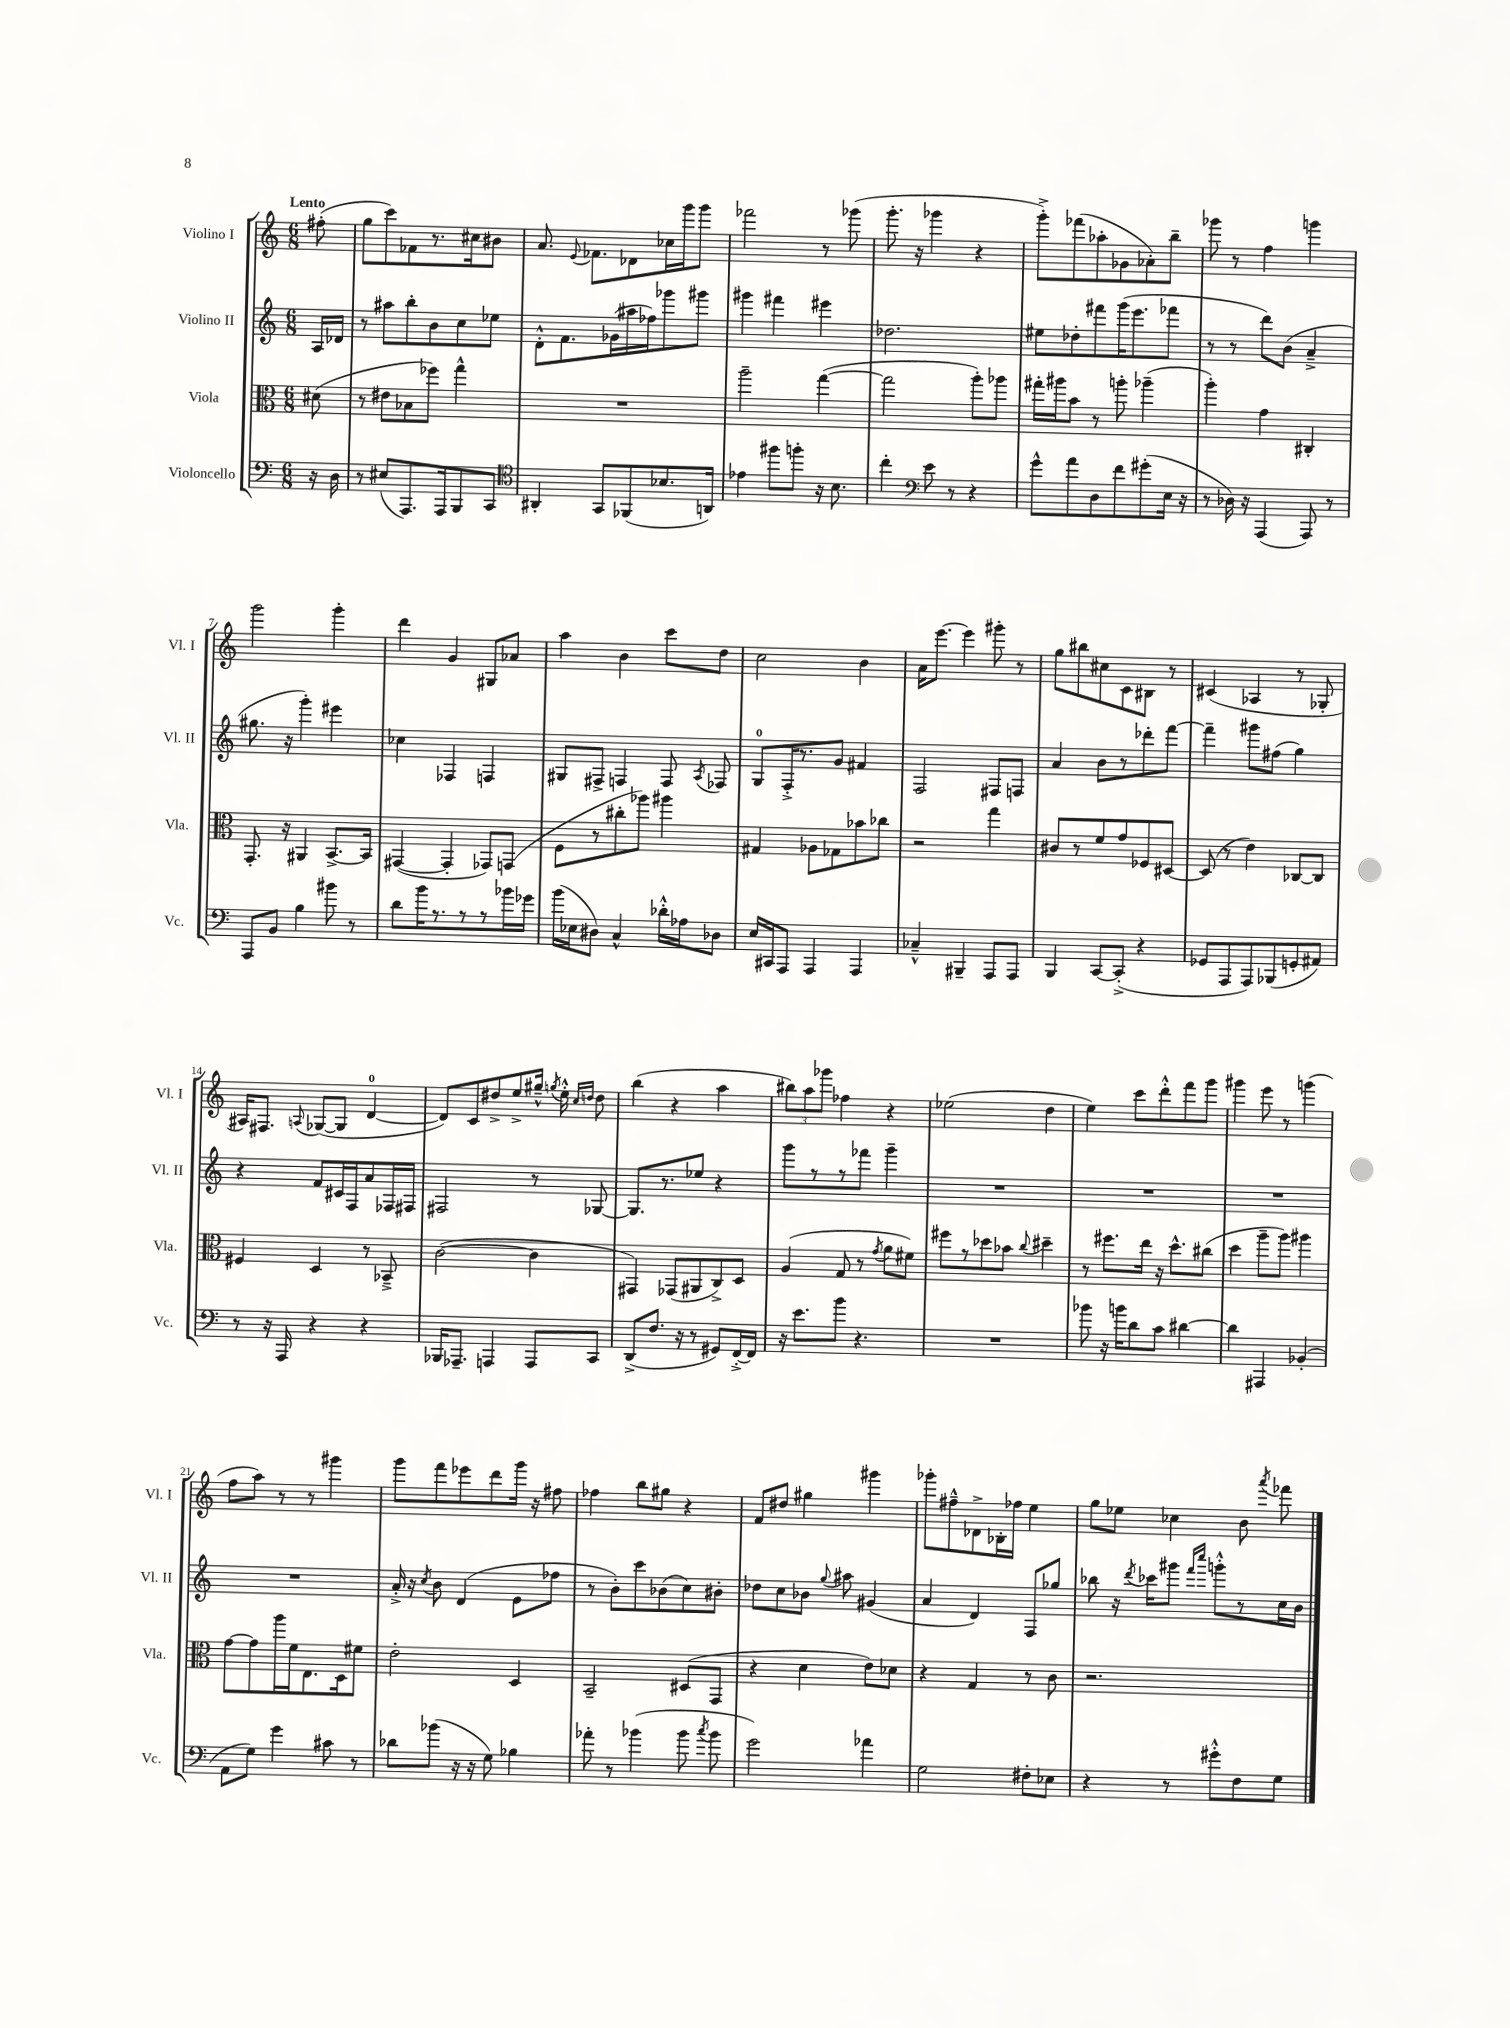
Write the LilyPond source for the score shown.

<<
\new StaffGroup <<
\new Staff = "s0" \with { instrumentName = "Violino I" shortInstrumentName = "Vl. I" } {
    \clef treble \key c \major \numericTimeSignature \time 6/8 \partial 8 \tempo "Lento"
    \autoBeamOff fis''8-.( |
    g''8[ c'''8) fes'8 r8. cis''16 bis'8] |
    a'8. \appoggiatura { e'8 } fes'8.[ des'8 ces''16 g'''16 g'''8] |
    fes'''2 r8 ges'''8( |
    g'''8.-. r16 ges'''4 r4 |
    g'''8[-.->) fes'''8( aes''8-. ges'8 aes'8-.) b''8]-- |
    ges'''8 r8 f''4 g'''4 |
    g'''2 g'''4-. |
    d'''4 g'4 gis8[ aes'8] |
    a''4 b'4 c'''8[ d''8] |
    c''2 b'4 |
    a'16[ e'''8.]~ e'''4 gis'''8-. r8 |
    g''8[ bis''8 cis''8 c'8 bis8] r8 |
    cis'4( aes4 r8 ges8-. |
    ais16[) fis8.] \appoggiatura { a8 } ges8[~( ges8] d'4-0~ |
    d'8[) c'8 dis''8-> e''8-> gis''16]---^ \acciaccatura { g''8 } e''16-.-^ \grace { c''16[ d''16] } d''8 |
    b''4( r4 a''4 |
    \tuplet 3/2 { bis''8[) a''8 ges'''8] } fes''4 r4 |
    ees''2( d''4 |
    e''4) c'''8[ d'''8-.-^ f'''8 g'''8] |
    gis'''4 e'''8 r8 g'''4( |
    f''8[ a''8]) r8 r8 gis'''4 |
    g'''8[ f'''8 ees'''8 d'''8 g'''16] r16 fis''8 |
    fes''4 b''8[ gis''8] r4 |
    f'8[ dis''8] gis''4 gis'''4 |
    ges'''8[-. fis''8---^ des'8-> bes16-. fes''16] e''4 |
    g''8[ ees''8] ces''4 b'8 \acciaccatura { a'''8 } fes'''8 \bar "|." |
}
\new Staff = "s1" \with { instrumentName = "Violino II" shortInstrumentName = "Vl. II" } {
    \clef treble \key c \major \numericTimeSignature \time 6/8 \partial 8
    \autoBeamOff a16[ des'16] |
    r8 ais''8[ b''8-. b'8 c''8 ees''8] |
    d'8[-.-^ f'8. ges'16( ais''16 fes''16) ges'''8 gis'''8] |
    gis'''4 fis'''4 eis'''4 |
    des''2. |
    eis''8[ des''8-. fis'''8 g'''16( e'''8. fes'''8] |
    r8 r8 d'''8[) b'8]( a'4---> |
    gis''8. r16 g'''4-.) eis'''4 |
    ces''4 fes4 f4 |
    gis8[ fis8]-> f4 f8 \acciaccatura { a8 } fes8 |
    g8[-0 f16-.-> r8. g'8] fis'4 |
    f2 fis8[ f8] |
    a'4 b'8[ r8 des'''8-. f'''8]~ |
    f'''4-- gis'''8[ fis''8]( g''4) |
    r4 f'8[ cis'16 f16 a'8 fes16 fis16] |
    fis2 r8 ges8~ |
    ges8.[ r8. ees''8] r4 |
    g'''8[ r8 r8 fes'''8] g'''4-- |
    R2. |
    R2. |
    R2. |
    R2. |
    a'16-.-> r16 \acciaccatura { c''8 } b'8 d'4( e'8[ fes''8] |
    r8 b'8[-.) c'''8 bes'8( c''8) bis'8]-. |
    des''8[ c''8 bes'8] \appoggiatura { g''8 } ais''8 gis'4( |
    a'4 d'4) f8[ ges''8] |
    bes''8 r16 \acciaccatura { d'''8 } ces'''16[ gis'''8] \grace { f'''16[ c''''16] } g'''8[-.-^ r8 c''16 b'16] \bar "|." |
}
\new Staff = "s2" \with { instrumentName = "Viola" shortInstrumentName = "Vla." } {
    \clef alto \key c \major \numericTimeSignature \time 6/8 \partial 8
    \autoBeamOff dis'8( |
    r8 eis'8[ bes8 fes''8]) g''4-^ |
    R2. |
    a''2-- g''4~( |
    g''2 a''8[-.) aes''8] |
    gis''16[-. ais''16 b'8] r8 a''8-. aes''4--( |
    a''4-.) g'4 cis4-. |
    g,8.-. r16 ais,4 b,8.[~-> b,16] |
    gis,4~( gis,4-. ges,8[) g,8]( |
    f8[ r8 cis''8-. aes''8]) ais''4 |
    gis4 aes8[ ges8 bes'8 ces''8] |
    r2 g''4 |
    cis'8[ r8 f'8 g'8 fes8 dis8]~ |
    dis8( r8 e'4) ces8[~ ces8] |
    fis4 d4 r8 bes,8---> |
    c'2~( c'4 |
    gis,4) ges,8[( ais,8 c8->) d8] |
    a4( g8 r8 \acciaccatura { g'8 } a'8[ fis'8]) |
    fis''8[ r8 des''8 bes'8] \appoggiatura { c''8 } dis''4-- |
    r8 fis''8.[ e''16] r16 d''8.[-^ cis''8]( |
    d''4 a''8[-- a''8]) ais''4 |
    g'8[~ g'8 a''16 f'16 e8. d16 fis'8] |
    e'2-. d4 |
    b,2-- dis8[( g,8] |
    r4 d'4 e'8[) des'8] |
    r4 g4 r8 c'8 |
    r2. \bar "|." |
}
\new Staff = "s3" \with { instrumentName = "Violoncello" shortInstrumentName = "Vc." } {
    \clef bass \key c \major \numericTimeSignature \time 6/8 \partial 8
    \autoBeamOff r16 d16 |
    r8 eis8[( a,,8.) a,,16 b,,8 c,8] |
    \clef tenor ais,4-. g,8[ fes,8( bes8. a,16]) |
    ees'4 fis''8[ f''8]-. r16 b8. |
    c''4-. \clef bass e'8 r8 r4 |
    g'8[-^ a'8 d8 f'8 gis'8-.( e16] r16 |
    r8 des16) r16 a,,4( a,,8) r8 |
    a,,8[ b,8] b4 bis'8 r8 |
    d'8[ b'16 r8. r8 r8 bes'16 ges'16] |
    b'16[( ees16 dis8]) c4-^ des'16[-.-^ aes16 des8] |
    e16[ cis,16 a,,8] a,,4 a,,4 |
    ces4---^ bis,,4-- a,,8[ a,,8] |
    b,,4 c,8[~ c,8]-.->( r4 |
    ges,8[ a,,8 a,,8) bes,,8( g,8-. ais,8]) |
    r8 r16 a,,16 r4 r4 |
    bes,,16[ aes,,8.]-- a,,4 a,,8[ c,8] |
    d,8[->( f8.] r16 r8 gis,8[) f,16~-.-> f,16] |
    r16 e'8.[ b'8] r4. |
    R2. |
    bes'8 r16 b'16[ d'8 c'8] dis'4~ |
    dis'4 ais,,4 bes,4-.( |
    a,8[ g8]) g'4 cis'8 r8 |
    des'8[ bes'8]( r16 r16 g8) bes4 |
    aes'8-. r8 bes'4( bes'8 \acciaccatura { c''8 } bes'8 |
    g'2) aes'4 |
    g2 fis8[-. ees8] |
    r4 r8 gis'8[-.-^ f8 g8] \bar "|." |
}
>>
>>
